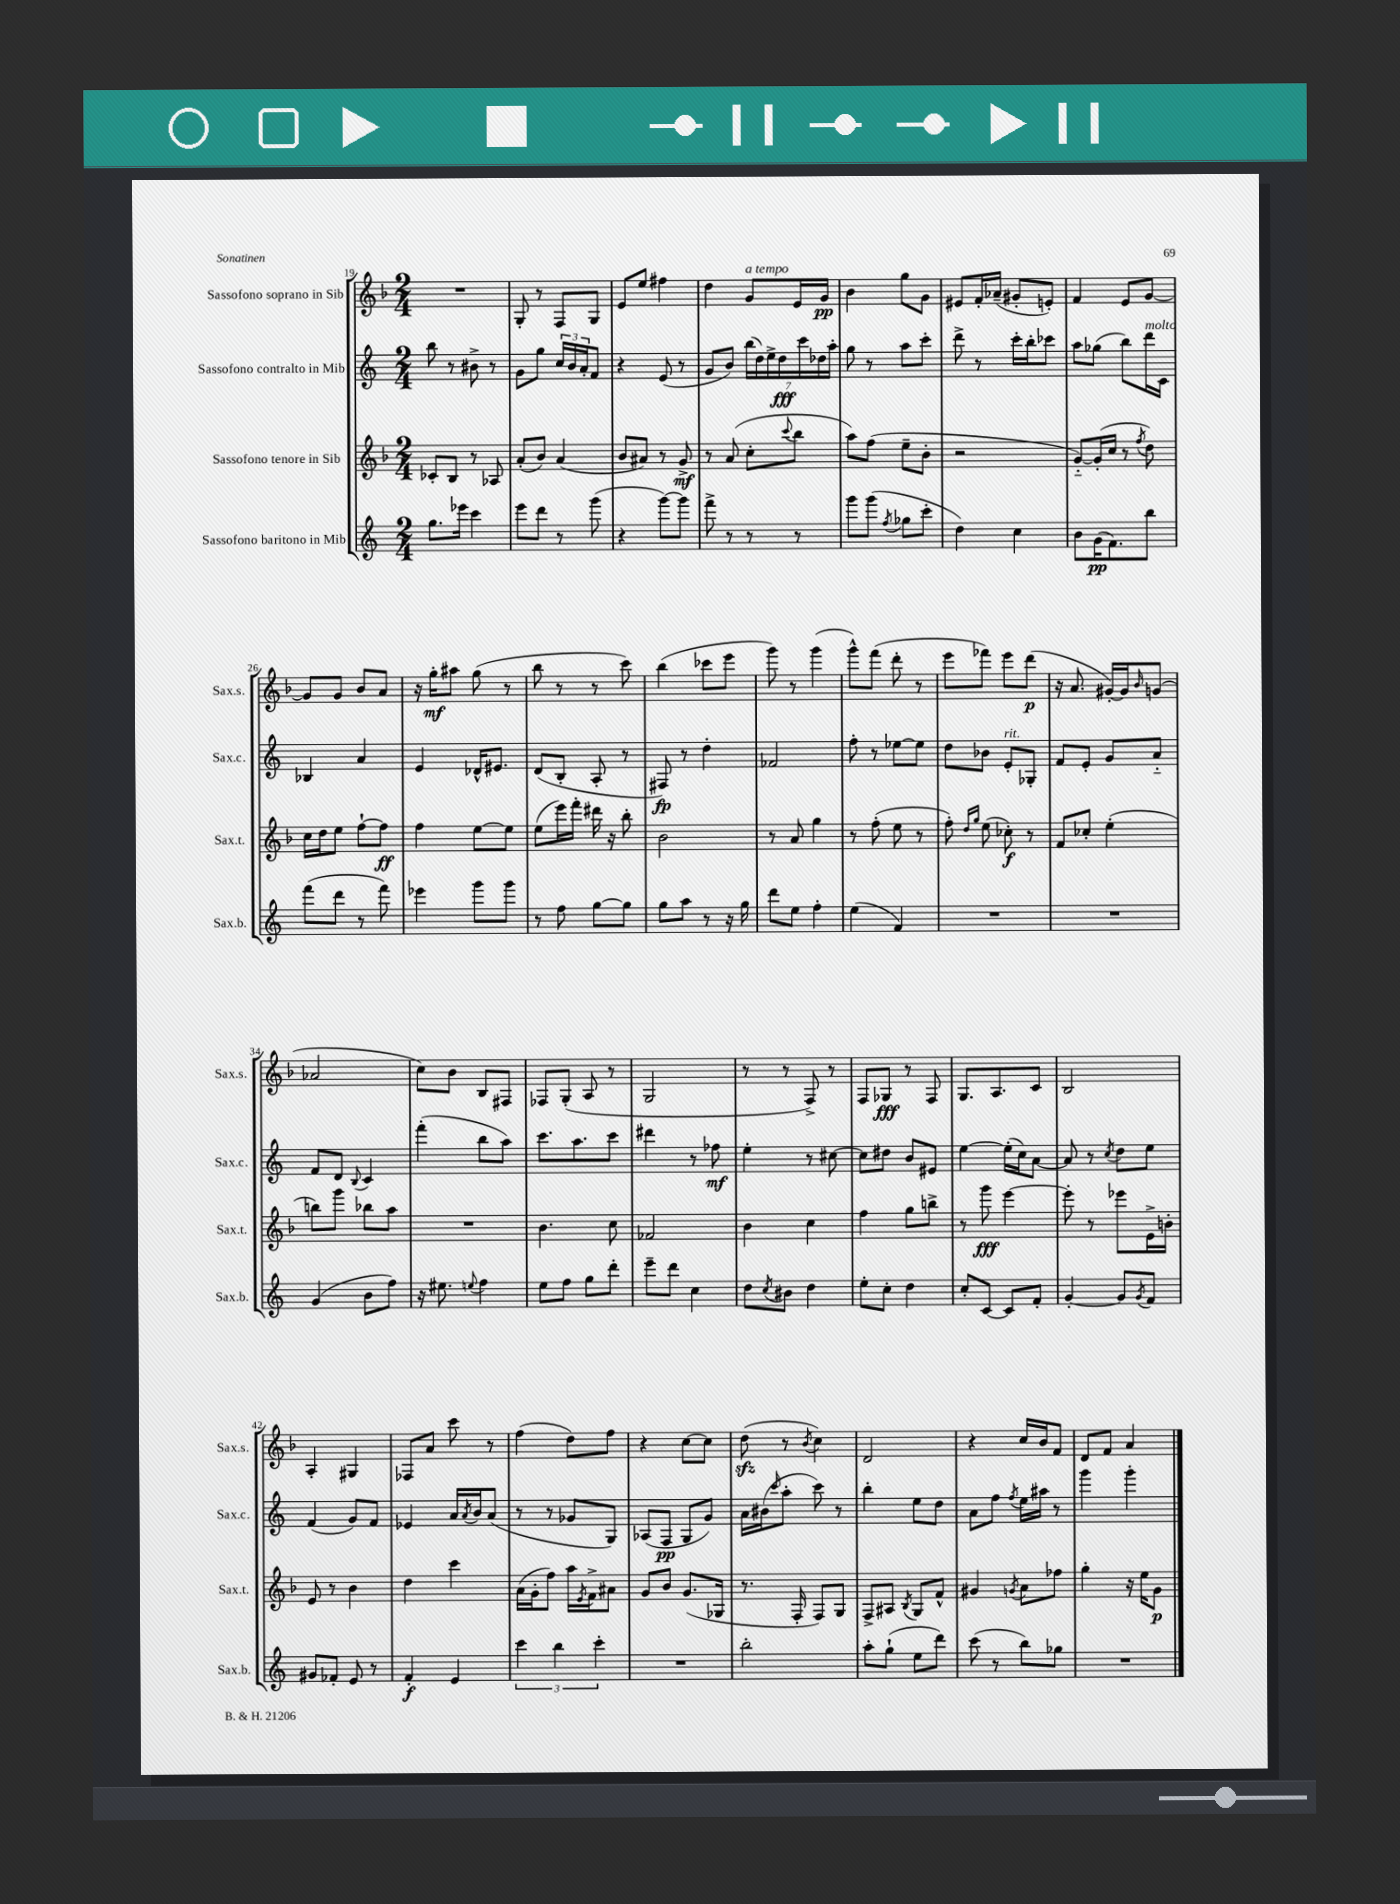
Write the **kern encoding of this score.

**kern	**kern	**kern	**kern
*staff4	*staff3	*staff2	*staff1
*clefG2	*clefG2	*clefG2	*clefG2
*k[]	*k[b-]	*k[]	*k[b-]
*M2/4	*M2/4	*M2/4	*M2/4
8.gg	8c-'	8bb	2r
.	8B-	8r	.
16eee-	.	.	.
4ccc	8r	8b#^	.
.	8A-	8r	.
=	=	=	=
8eee	(8a'	8g	8G'
8ddd	8b-)	8gg	8r
8r	(4a	24cc	8F
.	.	24b	.
.	.	24a'	.
(8ggg	.	8f	8G
=	=	=	=
4r	8b-	4r	8e
.	8a#)	.	8ee
[8ggg)	8r	(8e	4ff#
8ggg]	8g^	8r	.
=	=	=	=
8fff^	8r	8g	4dd
8r	(8a	8b)	.
8r	8cc'	(28bb	8g
.	.	28dd)	.
.	.	28ee^	.
.	.	28dd	.
.	8qqccc	.	.
8r	8bb-	.	16e
.	.	28ccc	.
.	.	28dd-	.
.	.	.	16g
.	.	28aa'	.
=	=	=	=
8ggg	8aa)	8gg	4b-
(8ggg	(8ff	8r	.
8qff	.	.	.
8gg-	8ee~	8aa	8gg
8ccc'	8b-'	8ccc'	8g
=	=	=	=
4dd)	2r	8ddd^	8e#
.	.	8r	16f'
.	.	.	(16a-~
4cc	.	16ccc'	8g#'
.	.	16bb'	.
.	.	8ccc-	8e')
=	=	=	=
8b	[8g'~)	8aa	4f
(16g	(16g']	(8gg-	.
8.f)	16cc	.	.
.	8r	8bb)	8e
.	8qff	.	.
8bb	8dd)	16ddd	[8g
.	.	16c	.
=	=	=	=
(8fff	16cc	4B-	8g]
.	16dd	.	.
8ddd	8ee	.	8g
8r	[8ff`	4a	8b-
8fff)	8ff]	.	8a
=	=	=	=
4eee-	4ff	4e	16r
.	.	.	16gg'
.	.	.	8aa#
8ggg	[8ee	16d-^^	(8gg
.	.	8.e#	.
8ggg	8ee]	.	8r
=	=	=	=
8r	(8ee	(8d	8bb-
8ff	16eee)	8B'	8r
.	16fff'	.	.
[8gg	16ddd#	8A'	8r
.	16r	.	.
8gg]	8bb-'	8r	8ccc)
=	=	=	=
8gg	2b-	8F#)	(4bb-
8aa	.	8r	.
8r	.	4dd'	8ccc-
16r	.	.	8eee
16gg	.	.	.
=	=	=	=
8ddd	8r	2f-	8ggg)
8ee	8a	.	8r
4ff'	4gg	.	(4ggg
=	=	=	=
(4ee	8r	8ff'	8ggg^^)
.	(8ff'	8r	(8fff
4f)	8ee	[8ee-	8ddd'
.	8r	8ee-]	8r
=	=	=	=
2r	8ff')	8dd	8eee
.	16qqdd	.	.
.	16qqgg	.	.
.	(8ee	8b-	8fff-)
.	8cc-')	8e'	8eee
.	8r	8G-'	(8ddd
=	=	=	=
2r	8f	8f	16r
.	.	.	8.a
.	8cc-'	8e'	.
.	(4ee'	8g	[16g#')
.	.	.	16g#]
.	.	.	16qqb-
.	.	8a'~	(8g
=	=	=	=
(4g	8bb)	8f	2a-
.	8ggg	8d	.
.	.	8qqB	.
8b	8bb-	4c	.
8ff)	8aa	.	.
=	=	=	=
16r	2r	(4fff'	8cc)
8.ee#	.	.	.
.	.	.	8b-
8qqee	.	.	.
4ff	.	8bb	8B-
.	.	8aa)	8F#
=	=	=	=
8ee	4.b-	8.ccc	8F-
8ff	.	.	(8G'
.	.	8.aa	.
8gg	.	.	8A
8ddd'	8cc	8ccc	8r
=	=	=	=
8eee~	2f-	4ddd#	2G
8ddd	.	.	.
4cc	.	8r	.
.	.	8ff-	.
=	=	=	=
8dd	4b-	4ee'	8r
8qcc	.	.	.
8b#	.	.	8r
4dd	4cc	8r	8F^)
.	.	[8cc#	8r
=	=	=	=
8ee'	4ff	8cc#]	8F
8cc'	.	8dd#	8G-
4dd	8gg	8b	8r
.	8bb^	8e#	8F
=	=	=	=
8cc'	8r	[4ee	8.G
[8c	8ggg	.	.
.	.	.	8.A
8c]	[4eee	(16ee']	.
.	.	16cc)	.
8f'	.	[8a	8c
=	=	=	=
[4g'	8eee']	8a]	2B-
.	8r	8r	.
.	.	8qcc	.
8g]	8eee-	8dd	.
8qg	.	.	.
8f	16e^	8ee	.
.	16b'	.	.
=	=	=	=
8g#	8e	(4f	4A'
8f-'	8r	.	.
8e	4b-	8g)	4G#
8r	.	8f	.
=	=	=	=
4f'	4dd	4e-	8F-
.	.	.	8a
4e	4ccc	16a	8ccc
.	.	8qa	.
.	.	16b	.
.	.	(8a	8r
=	=	=	=
6ccc	(16a	8r	(4ff
.	16g'	.	.
.	8ff)	8r	.
6bb	.	.	.
.	16aa	8g-	8dd)
.	8qe	.	.
.	16f^	.	.
6ccc'	.	.	.
.	8a#	8G)	8ff
=	=	=	=
2r	8g	(8A-	4r
.	8b-	8F	.
.	(8.g	8G	[8cc
.	.	8g)	8cc]
.	16G-	.	.
=	=	=	=
2bb'	8.r	16a	(8dd
.	.	(16b#	.
.	.	16qqccc	.
.	.	8aa'	8r
.	16F'	.	.
.	.	.	8qb-
.	8F)	8ccc)	4cc)
.	8G	8r	.
=	=	=	=
8aa'	8F^	4bb'	2d
(8gg`	8A#	.	.
.	8qB-	.	.
8ee	8G	8ee	.
8ddd)	8f^^	8dd	.
=	=	=	=
(8ccc	4g#	8a	4r
8r	.	8ff	.
.	8qg	8qff	.
8bb)	8a	16ee	16cc
.	.	16aa#	16b-
8gg-	8ff-	8r	8f
=	=	=	=
2r	4gg'	4ggg	8d
.	.	.	8f
.	16r	4ggg'	4a
.	16ee	.	.
.	8g	.	.
==	==	==	==
*-	*-	*-	*-
